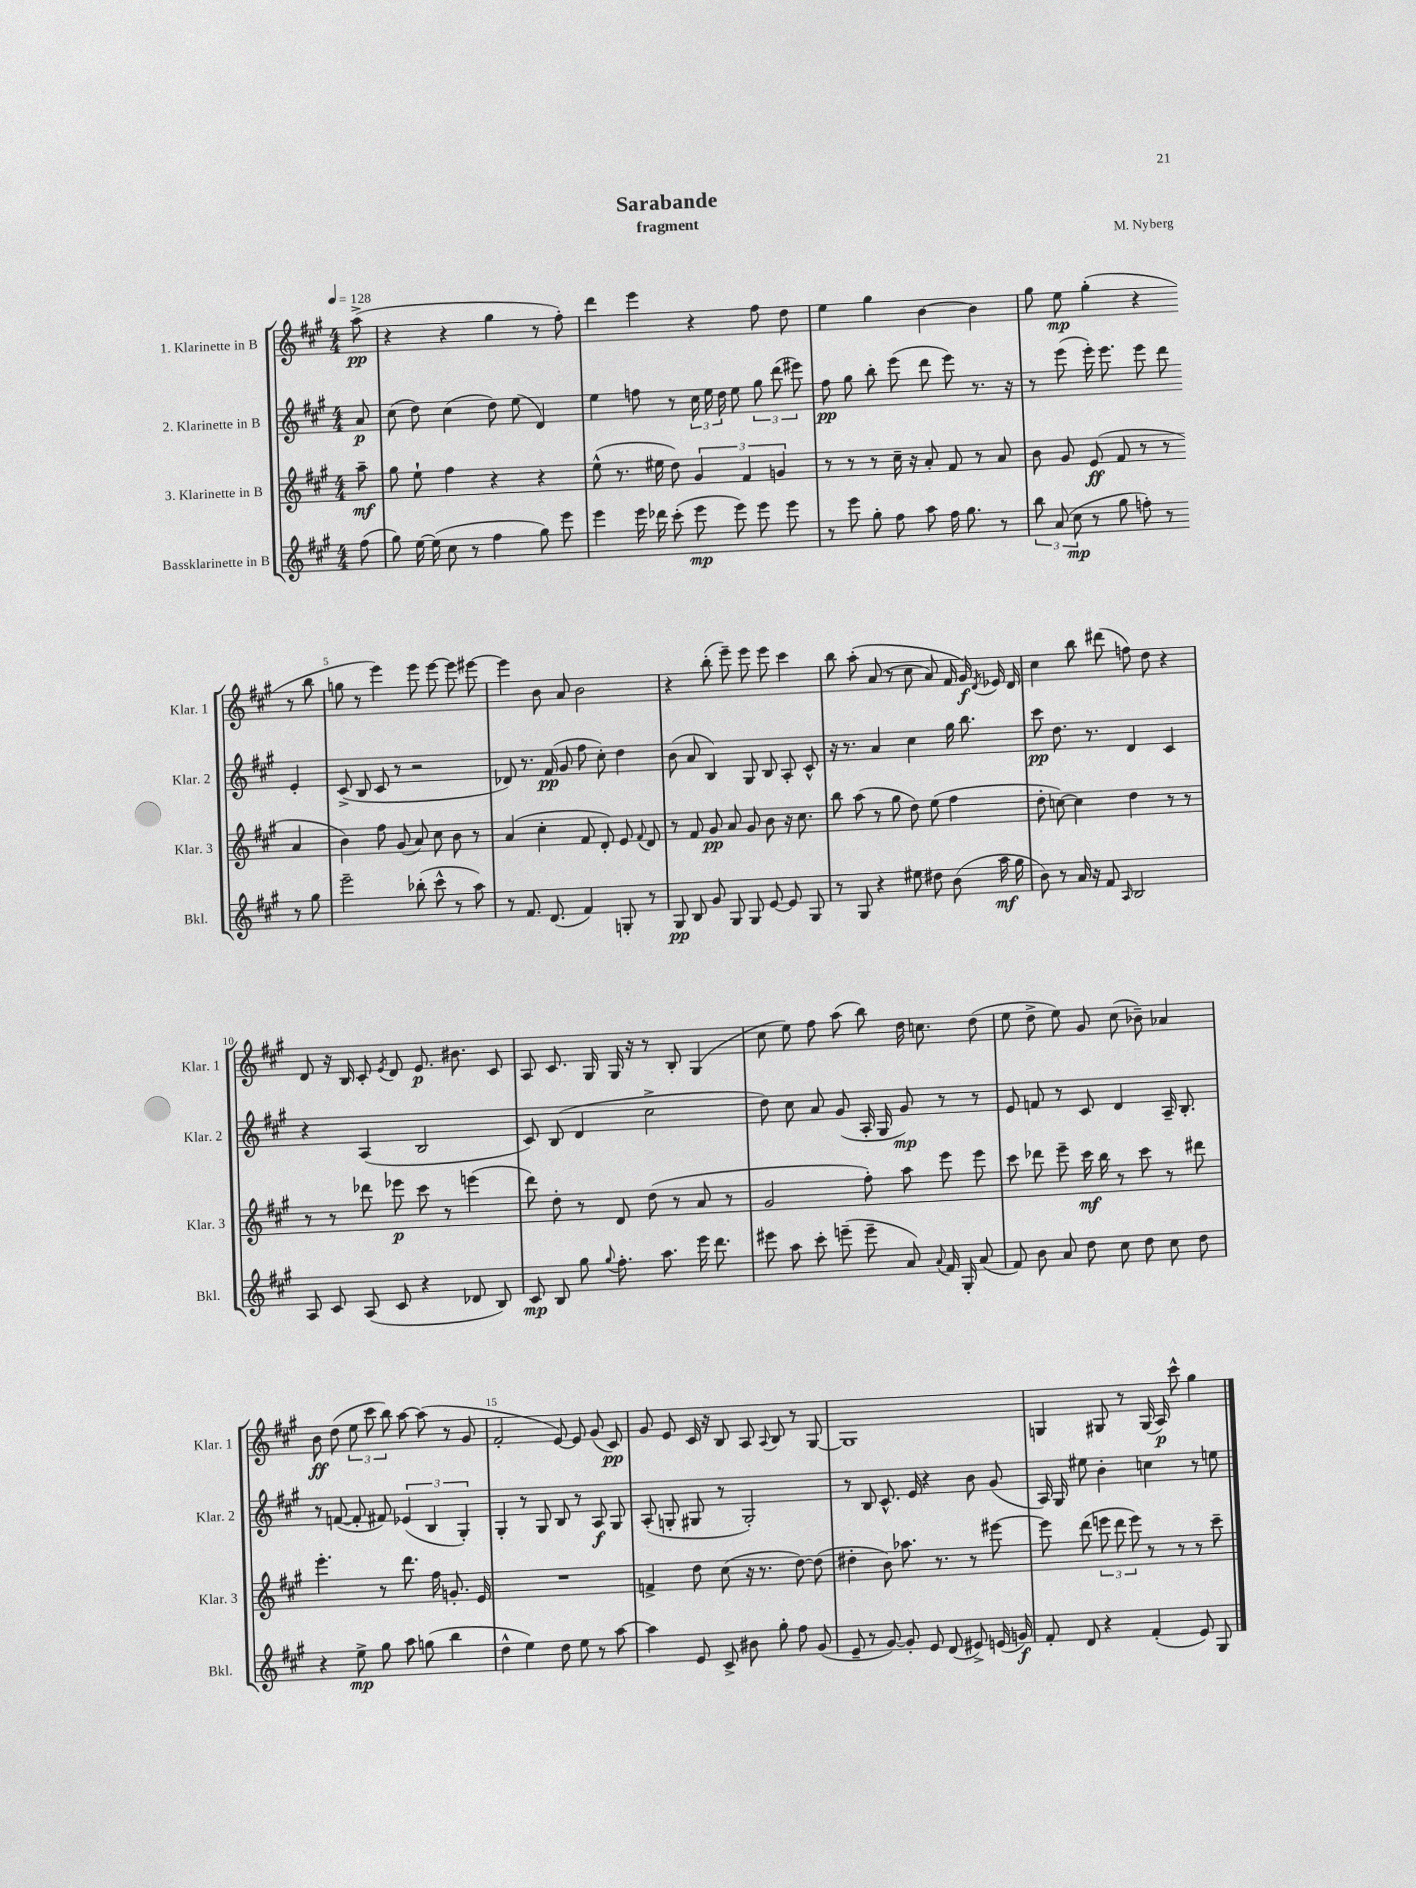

**kern	**dynam	**kern	**dynam	**kern	**dynam	**kern	**dynam
*part4	*part4	*part3	*part3	*part2	*part2	*part1	*part1
*staff4	*staff4	*staff3	*staff3	*staff2	*staff2	*staff1	*staff1
*I"Bassklarinette in B	*	*I"3. Klarinette in B	*	*I"2. Klarinette in B	*	*I"1. Klarinette in B	*
*I'Bkl.	*	*I'Klar. 3	*	*I'Klar. 2	*	*I'Klar. 1	*
*clefG2	*	*clefG2	*	*clefG2	*	*clefG2	*
*k[f#c#g#]	*	*k[f#c#g#]	*	*k[f#c#g#]	*	*k[f#c#g#]	*
*M4/4	*	*M4/4	*	*M4/4	*	*M4/4	*
*MM128	*	*MM128	*	*MM128	*	*MM128	*
=	=	=	=	=	=	=	=
(8ff#\	.	8aa~\	mf	8a/	p	(8aa^\	pp
=1	=1	=1	=1	=1	=1	=1	=1
8gg#\)	.	8gg#\	.	(8cc#\	.	4r	.
[16ee\	.	8ee`\	.	8dd\)	.	.	.
(16ee\]	.	.	.	.	.	.	.
8cc#\	.	4ff#\	.	(4cc#\	.	4r	.
8r	.	.	.	.	.	.	.
4ff#\	.	4r	.	8dd\)	.	4gg#\	.
.	.	.	.	(8ee\	.	.	.
8gg#\)	.	4r	.	4d/)	.	8r	.
8eee\	.	.	.	.	.	8ff#'\)	.
=2	=2	=2	=2	=2	=2	=2	=2
4eee\	.	(8ee^^\	.	4ee\	.	4ddd\	.
.	.	8.r	.	.	.	.	.
16eee\	.	.	.	8ffn\	.	4eee\	.
16ddd-X\	.	16ee#X\	.	.	.	.	.
(8ccc#'\	.	8dd\)	.	8r	.	.	.
8eee\	mp	6g#/	.	24cc#\	.	4r	.
.	.	.	.	24ee\	.	.	.
.	.	.	.	24dd\	.	.	.
8eee\)	.	.	.	8ee\	.	.	.
.	.	6f#/	.	.	.	.	.
8eee\	.	.	.	12gg#\	.	8ff#\	.
.	.	6gn/	.	(12ddd\	.	.	.
8eee\	.	.	.	.	.	8dd\	.
.	.	.	.	12eee#X\)	.	.	.
=3	=3	=3	=3	=3	=3	=3	=3
8r	.	8r	.	8ff#\	pp	4ee\	.
8eee\	.	8r	.	8gg#\	.	.	.
8gg#'\	.	8r	.	8bb'\	.	4gg#\	.
8ff#\	.	16cc#~\	.	(8eee\	.	.	.
.	.	16r	.	.	.	.	.
8aa\	.	8a'/	.	8ddd\	.	[4b\	.
16ff#\	.	8f#/	.	8eee\)	.	.	.
8.gg#\	.	.	.	.	.	.	.
.	.	8r	.	8.r	.	4b\]	.
8r	.	8a/	.	.	.	.	.
.	.	.	.	16r	.	.	.
=4	=4	=4	=4	=4	=4	=4	=4
12bb\	.	8b\	.	8r	.	8gg#\	.
(12a/	.	.	.	.	.	.	.
.	.	8g#/	.	(8eee\	.	8ee\	mp
12cc#\	mp	.	.	.	.	.	.
8r	.	(8e/	ff	16eee'\)	.	(4gg#'\	.
.	.	.	.	8.eee\	.	.	.
8gg#\	.	8f#/	.	.	.	.	.
8ffn'\)	.	8r	.	8eee\	.	4r	.
8r	.	8r	.	8ddd\	.	.	.
8r	.	4a/	.	4e'/	.	8r	.
8gg#\	.	.	.	.	.	8bb\	.
!!LO:LB:g=z
=5	=5	=5	=5	=5	=5	=5	=5
2eee~\	.	4b\)	.	(8c#^/	.	8ggn\	.
.	.	.	.	8B/	.	8r	.
.	.	8ff#\	.	8c#/	.	4eee\)	.
.	.	(8g#/	.	8r	.	.	.
(8bb-X'\	.	8a/)	.	2r	.	8eee\	.
8ccc#^^\	.	8cc#\	.	.	.	[8eee\	.
8r	.	8b\	.	.	.	8eee\]	.
8aa\)	.	8r	.	.	.	[8eee#X\	.
=6	=6	=6	=6	=6	=6	=6	=6
8r	.	(4a/	.	8d-X/)	.	4eee#\]	.
8.f#/	.	.	.	8.r	.	.	.
.	.	4cc#'\	.	.	.	8b\	.
(8.d/	.	.	.	(16f#/	pp	.	.
.	.	.	.	8g#/	.	8a/	.
4f#/)	.	8f#/	.	8ff#\	.	2b\	.
.	.	8d'/)	.	8cc#'\)	.	.	.
8Gn'/	.	8e/	.	4dd\	.	.	.
.	.	8qqf#/	.	.	.	.	.
8r	.	8d/	.	.	.	.	.
=7	=7	=7	=7	=7	=7	=7	=7
8G#/	pp	8r	.	(8b\	.	4r	.
8B/	.	8f#/	.	8a/	.	.	.
8g#/	.	8g#/	pp	4B/)	.	(8bb'\	.
8G#/	.	8a/	.	.	.	8eee~\)	.
8G#/	.	8g#/	.	8G#/	.	8eee\	.
[8e/	.	8b\	.	8B/	.	8eee\	.
8e/]	.	16r	.	8A'/	.	4ccc#\	.
.	.	8.cc#\	.	.	.	.	.
8G#/	.	.	.	8c#^^/	.	.	.
=8	=8	=8	=8	=8	=8	=8	=8
8r	.	8bb\	.	16r	.	8bb\	.
.	.	.	.	8.r	.	.	.
8G#/	.	(8aa\	.	.	.	(8aa'\	.
4r	.	8r	.	4a/	.	(8a/	.
.	.	8gg#\	.	.	.	8r	.
8ee#X\	.	8dd\)	.	4cc#\	.	8cc#\	.
8dd#X\	.	(8ee\	.	.	.	8a/)	.
(8b\	.	4ff#\	.	16gg#\	.	16f#/	.
.	.	.	.	8.bb\	.	16g#/)	f
.	.	.	.	.	.	8qd/	.
16aa\	mf	.	.	.	.	16e-X/	.
16gg#\	.	.	.	.	.	16d/	.
=9	=9	=9	=9	=9	=9	=9	=9
8b\)	.	8dd'\	.	8ccc#\	pp	4cc#\	.
8r	.	[8ccn\)	.	8.dd\	.	.	.
16a/	.	4cc\]	.	.	.	8bb\	.
16r	.	.	.	8.r	.	.	.
8f#/	.	.	.	.	.	(8ddd#X\	.
16qqA/	.	.	.	.	.	.	.
2B/	.	4dd\	.	4d/	.	8ffn\)	.
.	.	.	.	.	.	8dd\	.
.	.	8r	.	4c#/	.	4r	.
.	.	8r	.	.	.	.	.
!!LO:LB:g=z
=10	=10	=10	=10	=10	=10	=10	=10
8A/	.	8r	.	4r	.	8d/	.
8c#/	.	8r	.	.	.	16r	.
.	.	.	.	.	.	16B/	.
(8A/	.	8ddd-X\	.	(4A/	.	8c#'/	.
.	.	.	.	.	.	8qe/	.
8c#/	.	8eee-X\	p	.	.	8d/	.
4r	.	8ccc#\	.	2B/	.	8.e/	p
.	.	8r	.	.	.	.	.
.	.	.	.	.	.	8.b#X\	.
8d-X/	.	(4eeen\	.	.	.	.	.
8B/)	.	.	.	.	.	8c#/	.
=11	=11	=11	=11	=11	=11	=11	=11
8c#/	mp	8ddd\)	.	8c#/)	.	8A/	.
8B/	.	8dd'\	.	(8B/	.	8.c#/	.
8gg#\	.	8r	.	4d/	.	.	.
.	.	.	.	.	.	16G#/	.
8qqgg#/	.	.	.	.	.	.	.
8.ff#'\	.	8d/	.	.	.	16G#/	.
.	.	.	.	.	.	16r	.
.	.	(8dd\	.	2cc#^\	.	8r	.
8.aa\	.	.	.	.	.	.	.
.	.	8r	.	.	.	8B'/	.
16eee\	.	8a/	.	.	.	(4G#/	.
8.ddd\	.	.	.	.	.	.	.
.	.	8r	.	.	.	.	.
=12	=12	=12	=12	=12	=12	=12	=12
8eee#X\	.	2g#/	.	8dd\)	.	8cc#\	.
8aa\	.	.	.	8cc#\	.	8ee\)	.
8ccc#'\	.	.	.	8a/	.	8ff#\	.
(8eeen~\	.	.	.	(8g#/	.	(8aa\	.
8eee~\	.	8ff#'\)	.	16A'/	.	8bb\)	.
.	.	.	.	16G#/	.	.	.
8a/)	.	8aa\	.	8g#/)	mp	16dd\	.
.	.	.	.	.	.	8.ccn\	.
8qqa/	.	.	.	.	.	.	.
16f#/	.	8eee\	.	8r	.	.	.
16G#'/	.	.	.	.	.	.	.
(8a/	.	8eee\	.	8r	.	(8dd\	.
=13	=13	=13	=13	=13	=13	=13	=13
8f#/)	.	8ccc#\	.	8e/	.	8ee\	.
8b\	.	8ddd-X\	.	8fn/	.	8dd^\	.
8a/	.	8eee~\	.	8r	.	8ee\)	.
8dd\	.	16ccc#\	mf	8c#/	.	8g#/	.
.	.	16bb\	.	.	.	.	.
8cc#\	.	8r	.	4d/	.	(8cc#\	.
8dd\	.	8ccc#\	.	.	.	8b-X~\)	.
8cc#\	.	8r	.	16A~/	.	4a-X/	.
.	.	.	.	8.B'/	.	.	.
8dd\	.	8ddd#X\	.	.	.	.	.
!!LO:LB:g=z
=14	=14	=14	=14	=14	=14	=14	=14
4r	.	4.eee'\	.	8r	.	8b\	ff
.	.	.	.	([8fn/	.	(8dd\	.
8ee^\	mp	.	.	8f'/]	.	12ee\	.
.	.	.	.	.	.	12ccc#\	.
8gg#\	.	8r	.	8f#X/)	.	.	.
.	.	.	.	.	.	12bb\)	.
8aa\	.	8.ddd\	.	(6e-X/	.	[8aa\	.
(8ggn\	.	.	.	.	.	(8aa\]	.
.	.	.	.	6B/	.	.	.
.	.	16ff#\	.	.	.	.	.
4bb\	.	8.gn'/	.	.	.	8r	.
.	.	.	.	6G#'/)	.	.	.
.	.	.	.	.	.	8g#/	.
.	.	16e/	.	.	.	.	.
=15	=15	=15	=15	=15	=15	=15	=15
4dd^^\	.	1r	.	4G#'/	.	2f#'/	.
4ee\)	.	.	.	8r	.	.	.
.	.	.	.	8G#/	.	.	.
8dd\	.	.	.	8B/	.	[8e/)	.
8ee\	.	.	.	8r	.	8e/]	.
8r	.	.	.	8A/	f	(8g#/	.
[8aa\	.	.	.	8G#/	.	8c#/)	pp
=16	=16	=16	=16	=16	=16	=16	=16
4aa\]	.	4fn^/	.	(8A'/	.	8g#/	.
.	.	.	.	8Gn'/	.	8e/	.
8e/	.	8dd\	.	8G#X/	.	16c#/	.
.	.	.	.	.	.	16r	.
8c#^/	.	(8cc#\	.	8r	.	8B/	.
8b#X\	.	16r	.	2G#'/)	.	8A/	.
.	.	8.r	.	.	.	.	.
.	.	.	.	.	.	8qqA/	.
8gg#'\	.	.	.	.	.	8B/	.
8ff#\	.	[8dd\)	.	.	.	8r	.
(8g#/	.	(8dd\]	.	.	.	[8G#/	.
=17	=17	=17	=17	=17	=17	=17	=17
8e~/	.	4dd#X'\	.	8r	.	1G#]	.
8r	.	.	.	8B/	.	.	.
[8g#/)	.	8b\)	.	8.c#^^/	.	.	.
8g#'/]	.	8.aa-X\	.	.	.	.	.
.	.	.	.	16e/	.	.	.
8e/	.	.	.	4r	.	.	.
.	.	8.r	.	.	.	.	.
(8d/	.	.	.	.	.	.	.
8e#X^/)	.	8r	.	8b\	.	.	.
(16en/	.	[8eee#X\	.	(8g#/	.	.	.
16gn/)	f	.	.	.	.	.	.
=18	=18	=18	=18	=18	=18	=18	=18
8f#'/	.	8eee#\]	.	16A/)	.	4Gn/	.
.	.	.	.	16G#/	.	.	.
8d/	.	(8ddd\	.	8ee#X\	.	.	.
4r	.	12eeen\	.	4b'\	.	8G#X/	.
.	.	12ddd\	.	.	.	.	.
.	.	.	.	.	.	8r	.
.	.	12eee\)	.	.	.	.	.
(4f#'/	.	8r	.	4ccn\	.	(16G#/	.
.	.	.	.	.	.	16A/)	p
.	.	8r	.	.	.	8ccc#^^\	.
8e/)	.	8r	.	8r	.	4gg#\	.
8G#/	.	8ccc#~\	.	8een\	.	.	.
==	==	==	==	==	==	==	==
*-	*-	*-	*-	*-	*-	*-	*-
